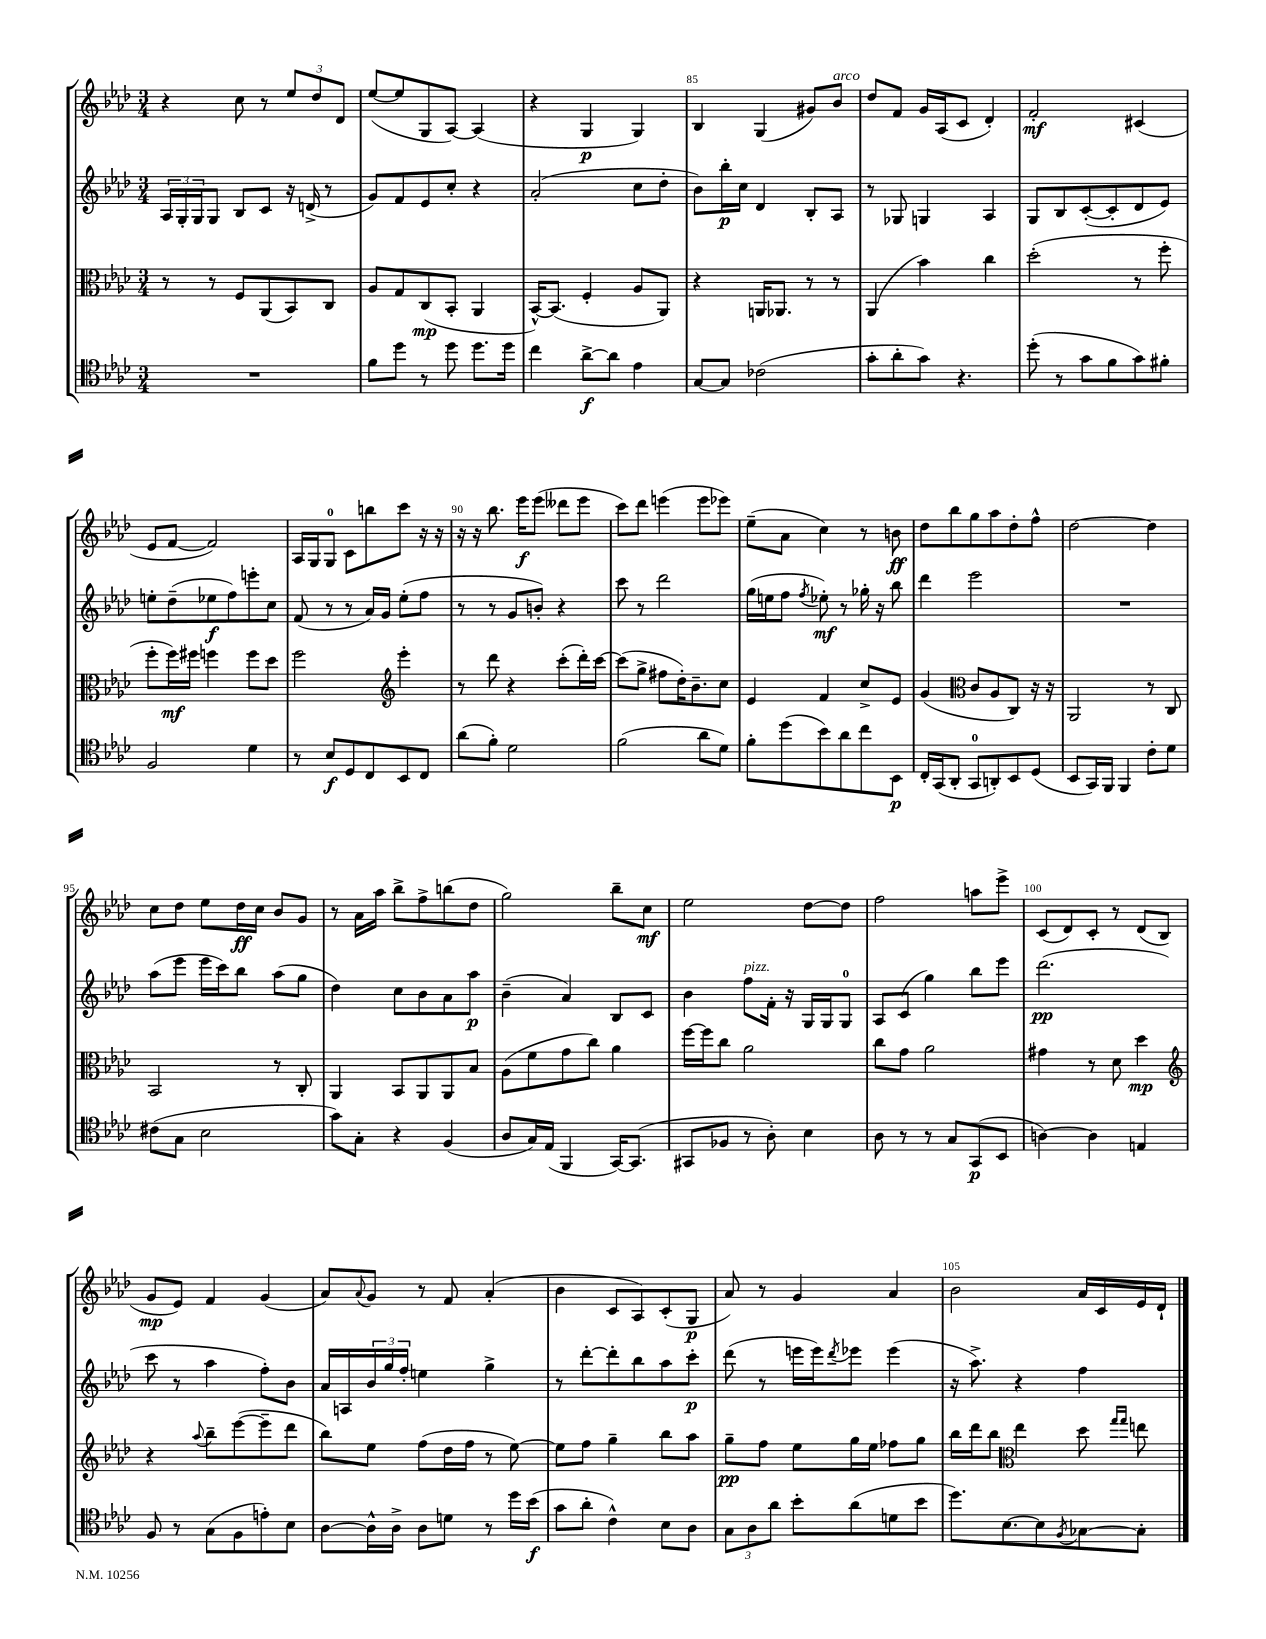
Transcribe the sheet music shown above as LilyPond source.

<<
\new StaffGroup <<
\new Staff = "s0" {
    \clef treble \key aes \major \numericTimeSignature \time 3/4
    r4 c''8 r8 \tuplet 3/2 { ees''8 des''8 des'8 } |
    ees''8~( ees''8 g8 aes8~) aes4( |
    r4 g4\p g4) |
    bes4 g4( gis'8) bes'8^\markup { \italic "arco" } |
    des''8 f'8 g'16 aes16( c'8 des'4-.) |
    f'2-.\mf cis'4( |
    ees'8 f'8~ f'2) |
    aes16 g16 g8-0 c'8 b''8 c'''8 r16 r16 |
    r16 r16 bes''8. ees'''16\f ees'''8( deses'''8 ees'''8 |
    c'''8) des'''8 e'''4( e'''8 ees'''8) |
    ees''8--( aes'8 c''4) r8 b'8\ff |
    des''8 bes''8 g''8 aes''8 des''8-. f''8-^ |
    des''2~ des''4 |
    c''8 des''8 ees''8 des''16\ff c''16 bes'8 g'8 |
    r8 aes'16 aes''16 bes''8-> f''8-> b''8( des''8 |
    g''2) bes''8-- c''8\mf |
    ees''2 des''8~ des''8 |
    f''2 a''8 ees'''8-> |
    c'8( des'8) c'8-. r8 des'8( bes8 |
    g'8\mp ees'8) f'4 g'4( |
    aes'8) \appoggiatura { aes'8 } g'8 r8 f'8 aes'4-.( |
    bes'4 c'8 aes8) c'8-.( g8\p |
    aes'8) r8 g'4 aes'4 |
    bes'2 aes'16 c'16 ees'16 des'16-! \bar "|." |
}
\new Staff = "s1" {
    \clef treble \key aes \major \numericTimeSignature \time 3/4
    \tuplet 3/2 { aes16 g16-. g16 } g8 bes8 c'8 r16 d'16->( r8 |
    g'8) f'8 ees'8 c''8-. r4 |
    aes'2-.( c''8 des''8-. |
    bes'8) bes''16-.\p c''16 des'4 bes8-. aes8 |
    r8 ges8 g4 aes4 |
    g8 bes8 c'8~-.( c'8-. des'8 ees'8) |
    e''8-. des''8--( ees''8\f f''8) e'''8-. c''8 |
    f'8( r8 r8 aes'16) g'16 ees''8-.( f''8 |
    r8 r8 g'8 b'8-.) r4 |
    c'''8 r8 des'''2 |
    g''16( e''16 f''8 \acciaccatura { f''8 } ees''8-.\mf) r8 ges''16-. r16 bes''8 |
    des'''4 ees'''2 |
    R2. |
    aes''8( ees'''8 ees'''16 c'''16) bes''8 aes''8( g''8 |
    des''4) c''8 bes'8 aes'8 aes''8\p |
    bes'4--( aes'4) bes8 c'8 |
    bes'4 f''8^\markup { \italic "pizz." } f'16-. r16 g16 g16 g8-0 |
    aes8 c'8( g''4) bes''8 ees'''8 |
    des'''2.\pp( |
    c'''8 r8 aes''4 f''8-.) bes'8 |
    aes'16 a16 \tuplet 3/2 { bes'16 g''16 f''16-. } e''4 g''4-> |
    r8 des'''8~-. des'''8-. bes''8 aes''8 c'''8-.\p |
    des'''8( r8 e'''16 e'''16) \acciaccatura { des'''8 } ees'''8 ees'''4( |
    r16 aes''8.->) r4 f''4 \bar "|." |
}
\new Staff = "s2" {
    \clef alto \key aes \major \numericTimeSignature \time 3/4
    r8 r8 f8 aes,8( bes,8) c8 |
    aes8 g8 c8\mp( bes,8-. aes,4 |
    bes,16~-^) bes,8.( f4-. aes8 aes,8) |
    r4 a,16 aes,8. r8 r8 |
    aes,4( bes'4) c''4 |
    des''2-.( r8 f''8-. |
    f''8-. f''16\mf) fis''16 f''4 f''8 des''8 |
    f''2 \clef treble ees'''4-. |
    r8 des'''8 r4 c'''8-.( des'''16-.) c'''16~ |
    c'''8( g''8-> fis''8 des''16-.) bes'8.-- c''8 |
    ees'4 f'4 c''8-> ees'8 |
    g'4( \clef alto c'8 aes8 c8) r16 r16 |
    aes,2 r8 c8 |
    bes,2 r8 c8-. |
    aes,4 bes,8 aes,8 aes,8 bes8 |
    aes8( f'8 g'8 c''8) aes'4 |
    f''16~ f''16 c''8 aes'2 |
    c''8 g'8 aes'2 |
    gis'4 r8 des'8 des''4\mp |
    \clef treble r4 \appoggiatura { aes''8 } bes''8-- ees'''8~( ees'''8-- des'''8 |
    bes''8) ees''8 f''8( des''16 f''16 r8 ees''8~) |
    ees''8 f''8 g''4-- bes''8 aes''8 |
    g''8--\pp f''8 ees''8 g''16 ees''16 fes''8 g''8 |
    bes''16 des'''16 bes''8 \clef alto ees''4 des''8 \grace { g''16 g''16 } e''8 \bar "|." |
}
\new Staff = "s3" {
    \clef tenor \key aes \major \numericTimeSignature \time 3/4
    R2. |
    f'8 des''8 r8 des''8 des''8. des''16 |
    c''4 aes'8~->\f aes'8 ees'4 |
    g8~ g8 ces'2( |
    g'8-. aes'8-. g'8) r4. |
    des''8-.( r8 g'8 f'8 g'8) fis'8-. |
    f2 des'4 |
    r8 bes8\f des8 c8 bes,8 c8 |
    aes'8( f'8-.) des'2 |
    f'2( aes'8 des'8) |
    f'8-. des''8( bes'8) aes'8 c''8 bes,8\p |
    c16-. g,16( aes,8-. g,8-0 a,8-.) bes,8 des8( |
    bes,8 g,16) f,16 f,4 c'8-. des'8 |
    cis'8( g8 bes2 |
    g'8) g8-. r4 f4( |
    aes8 g16) ees16( f,4 g,16~) g,8.( |
    gis,8 fes8 r8 aes8-.) bes4 |
    aes8 r8 r8 g8 g,8\p( bes,8 |
    a4~) a4 e4 |
    f8 r8 g8( f8 e'8-.) bes8 |
    aes8~ aes16-^ aes16-> aes8 d'8 r8 des''16 bes'16\f( |
    g'8 aes'8-. c'4-^) bes8 aes8 |
    \tuplet 3/2 { g8 aes8 aes'8 } bes'8-. aes'8( d'8 bes'8 |
    des''8.) bes8.~ bes8 \acciaccatura { f8 } ges8~ ges8-. \bar "|." |
}
>>
>>
\layout { \context { \Score currentBarNumber = #82 \override BarNumber.break-visibility = ##(#f #t #t) barNumberVisibility = #(every-nth-bar-number-visible 5) } }
